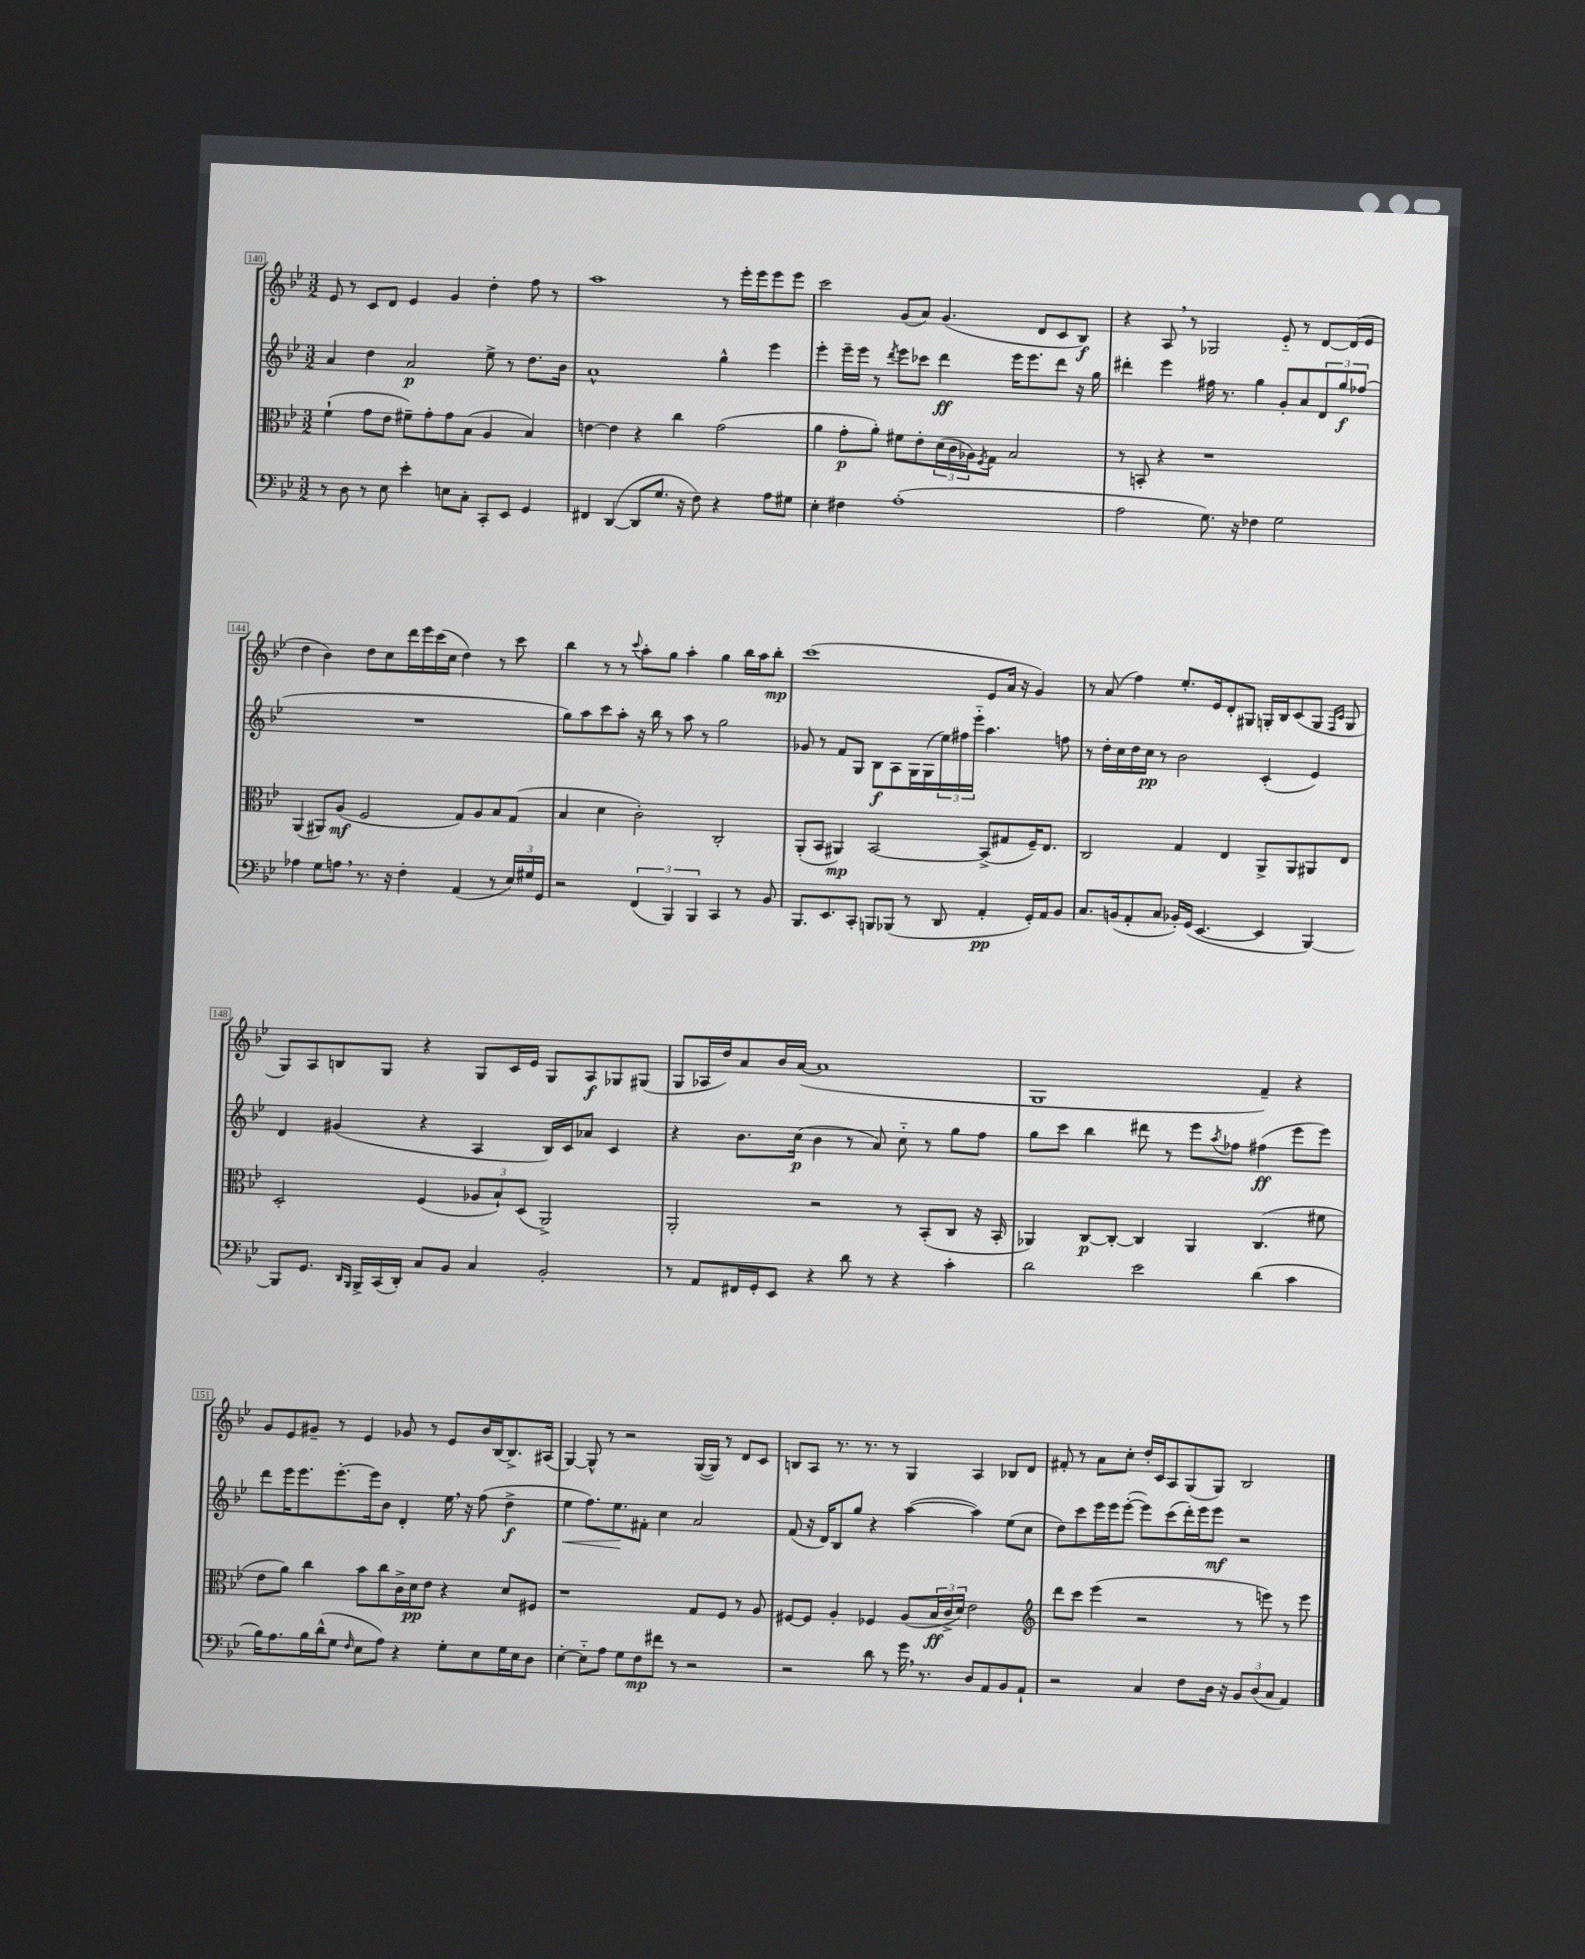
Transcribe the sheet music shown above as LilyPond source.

<<
\new StaffGroup <<
\new Staff = "s0" {
    \clef treble \key bes \major \numericTimeSignature \time 3/2
    ees'8 r8 c'8 d'8 ees'4 g'4 d''4-. f''8 r8 |
    a''1 r8 ees'''16-. ees'''16 ees'''8 ees'''8 |
    c'''2 g'8( a'8) g'4.( d'8 c'8 bes8\f) |
    r4 a8 \breathe r8 ges2 ees'8-_ r8 d'8~ d'16( ees'16 |
    d''4 bes'4) d''8 c''8 d'''16 ees'''16 c'''16( c''16 d''4) r8 c'''8 |
    bes''4 r8 r8 \appoggiatura { c'''8 } a''8-. g''8 a''4-. g''4 bes''16 a''16 bes''8-.\mp |
    c'''1( ees'8 a'16 r16 g'4) |
    r8 a'8( f''4) ees''8.-. ees'16 d'8-. gis8 g16-. bes16 c'8( g8 \grace { f16 c'16 } g8 |
    g8) a8 b8 g8 r4 g8 c'16 ees'16 g8 a8\f ges8 gis8( |
    g8 aes16 d''16) a'8 bes'16 a'16~( a'1 |
    g1 f'4--) r4 |
    g'8 ees'8 gis'8-- r8 ees'4 ges'8 r8 ees'8 bes'16 bes16~ bes8.-> ais16( |
    g4~) g8-^ r8 r2 g16~( g16) r8 d'8 c'8 |
    b8 a8 r8. r8. r8 g4 a4 bes8 d'8 |
    fis'8-. r8 a'8 c''8-. d''16-. c'16 a8 g8( g8) bes2 \bar "|." |
}
\new Staff = "s1" {
    \clef treble \key bes \major \numericTimeSignature \time 3/2
    a'4 d''4 a'2\p ees''8-> r8 d''8. bes'16 |
    a'1-^ g''4-^ ees'''4 |
    ees'''4-. ees'''16-- ees'''16 r8 \acciaccatura { d'''8 } ees'''8 ces'''8 d'''4\ff ees'''16 ees'''8. d'''8 r16 g''16 |
    dis'''4-. ees'''4 fis''16 r8. g''4 g'8-. a'8 \tuplet 3/2 { d'8 g''8\f fes''8( } |
    R1. |
    g''8) a''8 c'''8 a''8-. r16 bes''16 r8 a''8 r8 g''2 |
    ges'8 r8 f'8 g8 bes8\f a8 g16 g16( \tuplet 3/2 { ees''16) fis''16 ees'''16-_ } a''4. f''8 |
    r8 d''16-. c''16 d''16 c''16\pp r8 bes'2 c'4-.( ees'4) |
    d'4 gis'4( r4 a4 bes16) c'16 aes'8 c'4 |
    r4 bes'8. c''16\p( bes'4 r8 a'8) c''8-_ r8 g''8 f''8 |
    g''8 c'''8 bes''4 dis'''8 r8 ees'''8 \acciaccatura { a''8 } fes''8 fis''4\ff( ees'''8 ees'''8) |
    d'''8 ees'''16 ees'''8. ees'''8.~-. ees'''16 bes'8 d'4-. ees''16 \breathe r16 f''8( d''4->\f |
    ees''4\< f''8.) ees''8.\! fis'8-. c''4 a'2 |
    f'8( r16 d'16) bes8 g''8 r4 a''4~( a''4) ees''8( c''8 |
    d''8) c'''8 ees'''16 ees'''16 ees'''8~-.( ees'''8) c'''8( d'''16-.) ees'''16 ees'''8\mf r2 \bar "|." |
}
\new Staff = "s2" {
    \clef alto \key bes \major \numericTimeSignature \time 3/2
    f'4-!( g'8 ees'8 fis'8--) g'8-. g'8 bes8( a4 bes4) |
    e'4~ e'4 r4 c''4 g'2( |
    a'4 g'8-.\p a'8-.) fis'8 ees'8-. \tuplet 3/2 { d'16( c'16 aes16) } \acciaccatura { f8 } g8 bes2 |
    r8 b,8-. r4 r1 |
    a,4( ais,8) a8\mf( f2 g8) a8 bes8 g8( |
    bes4 d'4 c'2-.) c2-. |
    a,8-.( bes,8 ais,4\mp) bes,2~ bes,8->( gis8 f16--) ees8. |
    c2 g4 ees4 a,8-> a,8 ais,8 ees8 |
    d2-. f4( \tuplet 3/2 { aes8 bes8-!) d8( } a,2->) |
    a,2-. r2 r8 bes,8-.( c8 r16 bes,16-. |
    aes,4) c8~\p c8~-. c4 aes,4 c4.( fis'8 |
    ees'8 a'8) c''4 bes'8 c''8 c'16-> d'16\pp ees'8 r4 d'8 fis8 |
    r1 g8 f8 r8 a8 |
    fis8~ fis8 a4-. fes4 a8( \tuplet 3/2 { bes16\ff c'16-> d'16) } ees'2 |
    \clef treble d'''8 c'''8 ees'''4( r2 r8 e'''8) r8 e'''8 \bar "|." |
}
\new Staff = "s3" {
    \clef bass \key bes \major \numericTimeSignature \time 3/2
    r8 d8 r8 ees8 ees'4-. e8 c8-. c,8-. ees,8 g,4 |
    fis,4 d,4~( d,8 g8. r16 f8) r4 a8 gis8 |
    ees4-. fis4 a1-.( |
    a2 g8.) r16 fes4 g2 |
    aes4 g8 a8 \breathe r8. r16 f4-. a,4( r8 \tuplet 3/2 { ees16) gis16 g,16 } |
    r2 \tuplet 3/2 { f,4( bes,,4) bes,,4 } c,4 r8 bes,8 |
    bes,,8. ees,8. c,8-. b,,8 bes,,8( r8 d,8 a,4-.\pp g,16-.) a,16 bes,8 |
    c8. b,16( a,8-. c8 bes,16-.) g,16( ees,4.~ ees,4 bes,,4~) |
    bes,,8 g,8. \grace { d,16 bes,,16 } bes,,16-> c,16( d,16-.) c8 bes,8 c4 bes,2-. |
    r8 a,8 fis,16 g,16-. ees,8 r4 d'8 r8 r4 c'4-. |
    d'2 ees'2 d'4( c'4 |
    bes16) a8. bes16 d'16-^( g8 \grace { f16 } ees8 a8) r4 g8-. ees8 g16 ees16 d8 |
    ees4~-. ees8-_ a8 g8 f8\mp fis'8 r8 r2 |
    r2 d'8 r8 g'16 \breathe r8. d8 a,8 bes,8 a,8-! |
    r2 c4 f8 d16 r16 \tuplet 3/2 { bes,8 d8( c8 } a,4) \bar "|." |
}
>>
>>
\layout { \context { \Score currentBarNumber = #140 \override BarNumber.stencil = #(make-stencil-boxer 0.1 0.3 ly:text-interface::print) } }
